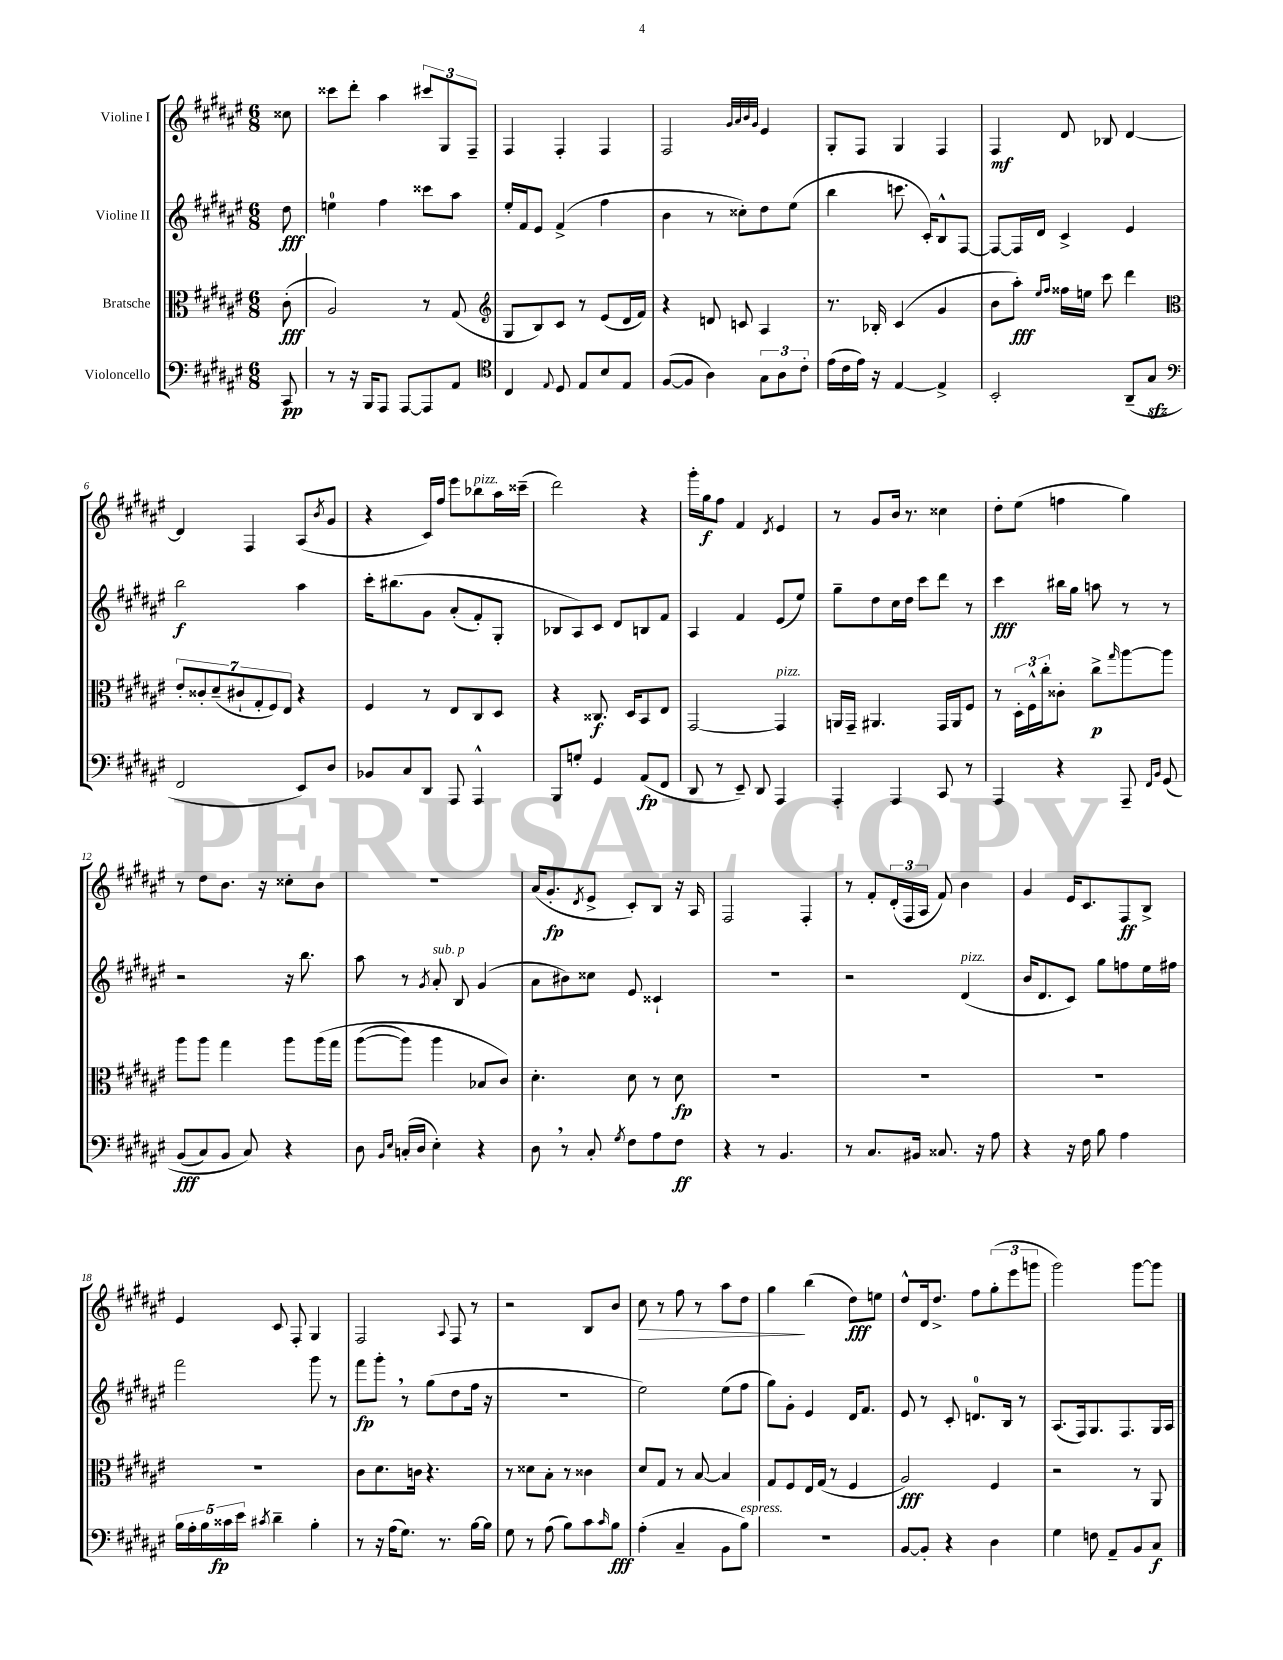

**kern	**dynam	**kern	**dynam	**kern	**dynam	**kern	**dynam
*part4	*part4	*part3	*part3	*part2	*part2	*part1	*part1
*staff4	*staff4	*staff3	*staff3	*staff2	*staff2	*staff1	*staff1
*I"Violoncello	*	*I"Bratsche	*	*I"Violine II	*	*I"Violine I	*
*clefF4	*	*clefC3	*	*clefG2	*	*clefG2	*
*k[f#c#g#d#a#e#]	*	*k[f#c#g#d#a#e#]	*	*k[f#c#g#d#a#e#]	*	*k[f#c#g#d#a#e#]	*
*M6/8	*	*M6/8	*	*M6/8	*	*M6/8	*
=	=	=	=	=	=	=	=
8CC#/	pp	(8c#'\	fff	8dd#\	fff	8cc##X\	.
=1	=1	=1	=1	=1	=1	=1	=1
8r	.	2A#/)	.	4een\	.	8ccc##X\L	.
16r	.	.	.	.	.	8ddd#'\J	.
16BBB/KL	.	.	.	.	.	.	.
8AAA#/J	.	.	.	4ff#\	.	4aa#\	.
[8AAA#/L	.	.	.	.	.	.	.
8AAA#/]	.	8r	.	8ccc##X\L	.	12ccc#X/L	.
.	.	.	.	.	.	12G#/	.
8AA#/J	.	(8G#/	.	8aa#\J	.	.	.
.	.	.	.	.	.	12F#~/J	.
=2	=2	=2	=2	=2	=2	=2	=2
*clefC4	*	*clefG2	*	*	*	*	*
4C#/	.	8G#/L	.	16ee#'/LL	.	4F#/	.
.	.	.	.	16f#/J	.	.	.
.	.	8B/)	.	8e#/J	.	.	.
8qqE#/	.	.	.	.	.	.	.
8D#/	.	8c#/J	.	(4f#^/	.	4F#'/	.
8E#/L	.	8r	.	.	.	.	.
8B/	.	(8e#/L	.	4ff#\	.	4F#/	.
8E#/J	.	16d#/L	.	.	.	.	.
.	.	16f#/JJ)	.	.	.	.	.
=3	=3	=3	=3	=3	=3	=3	=3
([8F#/L	.	4r	.	4b\	.	2F#/	.
8F#/J]	.	.	.	.	.	.	.
4A#\)	.	8dn/	.	8r	.	.	.
.	.	8cn/	.	8cc##X'\L)	.	.	.
.	.	.	.	.	.	32qqg#/LLL	.
.	.	.	.	.	.	32qqa#/	.
.	.	.	.	.	.	32qqb/	.
.	.	.	.	.	.	32qqg#/JJJ	.
12G#\L	.	4A#/	.	8dd#\	.	4e#/	.
12A#\	.	.	.	.	.	.	.
.	.	.	.	(8ee#\J	.	.	.
12c#'\J	.	.	.	.	.	.	.
=4	=4	=4	=4	=4	=4	=4	=4
(16e#\LL	.	8.r	.	4bb\	.	8G#'/L	.
16c#\	.	.	.	.	.	.	.
16e#\JJ)	.	.	.	.	.	8F#/J	.
16r	.	16B-X'/	.	.	.	.	.
[4E#/	.	(4c#/	.	8.cccn\	.	4G#/	.
.	.	.	.	16c#'/KL)	.	.	.
4E#^/]	.	4g#/	.	8B^^/	.	4F#/	.
.	.	.	.	[8F#/J	.	.	.
=5	=5	=5	=5	=5	=5	=5	=5
2BB'/	.	8b\L	.	8F#/L_	.	4F#/	mf
.	.	8aa#'\J)	fff	16F#/L]	.	.	.
.	.	.	.	16d#/JJ	.	.	.
.	.	16qqee#/LL	.	.	.	.	.
.	.	16qqff#/JJ	.	.	.	.	.
.	.	16ff##X\LL	.	4c#^/	.	8d#/	.
.	.	16een\JJ	.	.	.	.	.
.	.	8ccc#\	.	.	.	8B-X/	.
(8AA#~/L	.	4ddd#\	.	4e#/	.	[4d#/	.
8G#zz/J	.	.	.	.	.	.	.
!!LO:LB:g=z
=6	=6	=6	=6	=6	=6	=6	=6
*clefF4	*	*clefC3	*	*	*	*	*
2FF#/	.	14e#'/L	.	2bb\	f	4d#/]	.
.	.	14c##X'/	.	.	.	.	.
.	.	(14d#~/	.	.	.	.	.
.	.	14c#X`/	.	.	.	.	.
.	.	.	.	.	.	4F#/	.
.	.	14G#'/	.	.	.	.	.
.	.	14F#/)	.	.	.	.	.
.	.	14E#/J	.	.	.	.	.
8EE#/L)	.	4r	.	4aa#\	.	(8A#/L	.
.	.	.	.	.	.	8qb/	.
8D#/J	.	.	.	.	.	8g#/J	.
=7	=7	=7	=7	=7	=7	=7	=7
8BB-X/L	.	4F#/	.	16ccc#'\KL	.	4r	.
.	.	.	.	(8.bb#X\	.	.	.
8C#/	.	.	.	.	.	.	.
8DD#/J	.	8r	.	8g#\J	.	16c#/LL)	.
.	.	.	.	.	.	16ff#/JJ	.
8AAA#/	.	8E#/L	.	(8a#'/L	.	8eee#\L	.
!	!	!	!	!	!	!LO:TX:a:i:t=pizz.	!
4AAA#^^/	.	8C#/	.	8f#'/)	.	8bb-X\	.
.	.	8D#/J	.	8G#'/J	.	16aa#\L	.
.	.	.	.	.	.	(16ccc##X~\JJ	.
=8	=8	=8	=8	=8	=8	=8	=8
8BBB/L	.	4r	.	8B-X/L	.	2ddd#\)	.
8Gn'/J	.	.	.	8A#/)	.	.	.
4GG#/	.	8.C##X/	f	8c#/J	.	.	.
.	.	.	.	8d#/L	.	.	.
.	.	16D#/KL	.	.	.	.	.
(8AA#/L	fp	8BB/	.	8Bn/	.	4r	.
8FF#/J	.	8E#/J	.	8f#/J	.	.	.
=9	=9	=9	=9	=9	=9	=9	=9
8DD#/	.	[2GG#/	.	4A#/	.	16ggg#'\LL	.
.	.	.	.	.	.	16gg#\J	f
8r	.	.	.	.	.	8ff#\J	.
8EE#~/)	.	.	.	4f#/	.	4f#/	.
8DD#/	.	.	.	.	.	.	.
.	.	.	.	.	.	8qd#/	.
!	!	!LO:TX:a:i:t=pizz.	!	!	!	!	!
4AAA#/	.	4GG#/]	.	(8e#/L	.	4e#/	.
.	.	.	.	8ee#/J)	.	.	.
=10	=10	=10	=10	=10	=10	=10	=10
4AAA#'/	.	16AAn/LL	.	8gg#~\L	.	8r	.
.	.	16GG#~/JJ	.	.	.	.	.
.	.	4.AA#X/	.	8dd#\	.	8g#/L	.
4AAA#/	.	.	.	16cc#\L	.	16b/Jk	.
.	.	.	.	16dd#\JJ	.	8.r	.
.	.	.	.	8ccc#\L	.	.	.
8CC#/	.	16GG#/LL	.	8ddd#\J	.	4cc##X\	.
.	.	16AA#/J	.	.	.	.	.
8r	.	8F#/J	.	8r	.	.	.
=11	=11	=11	=11	=11	=11	=11	=11
4AAA#/	.	8r	.	4ccc#\	fff	8dd#'\L	.
.	.	24D#'\LL	.	.	.	(8ee#\J	.
.	.	24F#^^\	.	.	.	.	.
.	.	24cc#'\J	.	.	.	.	.
4r	.	8c##X'\J	.	16bb#X\LL	.	4ffn\	.
.	.	.	.	16gg#\JJ	.	.	.
.	.	8cc#^\L	p	8aan\	.	.	.
.	.	16qqgg#/	.	.	.	.	.
8AAA#~/	.	[8aa#\	.	8r	.	4gg#\)	.
16qqFF#/LL	.	.	.	.	.	.	.
16qqBB/JJ	.	.	.	.	.	.	.
(8GG#/	.	8aa#\J]	.	8r	.	.	.
!!LO:LB:g=z
=12	=12	=12	=12	=12	=12	=12	=12
(8BB/L	fff	8aa#\L	.	2r	.	8r	.
8C#/)	.	8aa#\J	.	.	.	8dd#\L	.
8BB/J	.	4gg#\	.	.	.	8.b\J	.
8C#/)	.	.	.	.	.	.	.
.	.	.	.	.	.	16r	.
4r	.	8aa#\L	.	16r	.	8cc##X'\L	.
.	.	.	.	8.bb\	.	.	.
.	.	(16aa#\L	.	.	.	8b\J	.
.	.	16gg#\JJ	.	.	.	.	.
=13	=13	=13	=13	=13	=13	=13	=13
8D#\	.	([8aa#\L	.	8aa#\	.	2.r	.
16qqBB/LL	.	.	.	.	.	.	.
16qqE#/JJ	.	.	.	.	.	.	.
(16Cn'/LL	.	8aa#\J])	.	8r	.	.	.
16D#/JJ	.	.	.	.	.	.	.
.	.	.	.	8qg#/	.	.	.
!	!	!	!	!LO:TX:a:i:t=sub. p	!	!	!
4E#'\)	.	4aa#\	.	8a#'/	.	.	.
.	.	.	.	8B/	.	.	.
4r	.	8B-X/L	.	(4g#/	.	.	.
.	.	8c#/J)	.	.	.	.	.
=14	=14	=14	=14	=14	=14	=14	=14
8D#,\	.	4.d#'\	.	8a#\L	.	(16a#/KL	.
.	.	.	.	.	.	8.g#'/	fp
8r	.	.	.	8b#X\)	.	.	.
.	.	.	.	.	.	8qd#/	.
8C#'/	.	.	.	8cc##X\J	.	8e#^/J	.
8qG#/	.	.	.	.	.	.	.
8F#\L	.	8d#\	.	8e#/	.	8c#'/L)	.
8A#\	.	8r	.	4c##X`/	.	8B/J	.
8F#\J	ff	8d#\	fp	.	.	16r	.
.	.	.	.	.	.	16A#/	.
=15	=15	=15	=15	=15	=15	=15	=15
4r	.	2.r	.	2.r	.	2F#/	.
8r	.	.	.	.	.	.	.
4.BB/	.	.	.	.	.	.	.
.	.	.	.	.	.	4F#'/	.
=16	=16	=16	=16	=16	=16	=16	=16
8r	.	2.r	.	2r	.	8r	.
8.C#/L	.	.	.	.	.	8f#'/L	.
.	.	.	.	.	.	(24d#'/L	.
.	.	.	.	.	.	24F#/	.
16BB#X/Jk	.	.	.	.	.	.	.
.	.	.	.	.	.	24A#/JJ	.
8.C##X/	.	.	.	.	.	8f#/)	.
!	!	!	!	!LO:TX:a:i:t=pizz.	!	!	!
.	.	.	.	(4d#/	.	4b\	.
16r	.	.	.	.	.	.	.
8A#\	.	.	.	.	.	.	.
=17	=17	=17	=17	=17	=17	=17	=17
4r	.	2.r	.	16b/KL	.	4g#/	.
.	.	.	.	8.d#/	.	.	.
16r	.	.	.	8c#/J)	.	16e#/KL	.
16F#\	.	.	.	.	.	8.c#/	.
8B\	.	.	.	8gg#\L	.	.	.
4A#\	.	.	.	8ffn\	.	8F#/	ff
.	.	.	.	16ee#\L	.	8B^/J	.
.	.	.	.	16ff#X\JJ	.	.	.
!!LO:LB:g=z
=18	=18	=18	=18	=18	=18	=18	=18
20B\LL	.	2.r	.	2fff#\	.	4e#/	.
20A#'\	.	.	.	.	.	.	.
20B\	.	.	.	.	.	.	.
20c##X\	fp	.	.	.	.	.	.
20e#\JJ	.	.	.	.	.	.	.
8qc#X/	.	.	.	.	.	.	.
4d#~\	.	.	.	.	.	8c#/	.
.	.	.	.	.	.	8F#'/	.
4B'\	.	.	.	8ggg#\	.	4G#/	.
.	.	.	.	8r	.	.	.
=19	=19	=19	=19	=19	=19	=19	=19
8r	.	8c#\L	.	8fff#\L	fp	2F#/	.
16r	.	8.d#\	.	8ggg#',\J	.	.	.
(16A#\KL	.	.	.	.	.	.	.
8.G#\J)	.	.	.	8r	.	.	.
.	.	16cn\Jk	.	.	.	.	.
.	.	4.r	.	(8gg#\L	.	.	.
8.r	.	.	.	.	.	.	.
.	.	.	.	.	.	8qqA#/	.
.	.	.	.	8dd#\	.	8F#/	.
[16B\LL	.	.	.	16ff#\Jk	.	8r	.
16B\JJ]	.	.	.	16r	.	.	.
=20	=20	=20	=20	=20	=20	=20	=20
8G#\	.	8r	.	2.r	.	2r	.
8r	.	8d##X\L	.	.	.	.	.
(8A#\	.	8B'\J	.	.	.	.	.
8B\L)	.	8r	.	.	.	.	.
8c#\	.	4c##X\	.	.	.	8B/L	.
16qqc#/	.	.	.	.	.	.	.
8B\J	fff	.	.	.	.	8b/J	.
=21	=21	=21	=21	=21	=21	=21	=21
!	!	!	!	!	!	!	!LO:HP:b
(4A#'\	.	8d#/L	.	2ee#\)	.	8cc#\	>
.	.	8G#/J	.	.	.	8r	.
4C#~/	.	8r	.	.	.	8ff#\	.
.	.	[8B/	.	.	.	8r	.
8BB\L	.	4B/]	.	(8ee#\L	.	8aa#\L	.
!LO:TX:a:i:t=espress.	!	!	!	!	!	!	!
8B\J)	.	.	.	8ff#\J	.	8dd#\J	.
=22	=22	=22	=22	=22	=22	=22	=22
2.r	.	8G#/L	.	8gg#\L)	.	4gg#\	.
.	.	8F#/	.	8g#'\J	.	.	.
.	.	16E#/L	.	4e#/	.	(4bb\	]
.	.	(16G#/JJ	.	.	.	.	.
.	.	8r	.	.	.	.	.
.	.	4F#/	.	16d#/KL	.	8dd#\L)	fff
.	.	.	.	8.f#/J	.	.	.
.	.	.	.	.	.	8een\J	.
=23	=23	=23	=23	=23	=23	=23	=23
[8BB/L	.	2A#/)	fff	8e#/	.	8dd#^^/L	.
8BB'/J]	.	.	.	8r	.	16d#/k	.
.	.	.	.	.	.	8.dd#^/J	.
4r	.	.	.	8c#'/	.	.	.
.	.	.	.	8.dn/L	.	8ff#\L	.
4D#\	.	4F#/	.	.	.	(12gg#'\	.
.	.	.	.	16B/Jk	.	.	.
.	.	.	.	.	.	12eee#\	.
.	.	.	.	8r	.	.	.
.	.	.	.	.	.	12gggn\J	.
=24	=24	=24	=24	=24	=24	=24	=24
4G#\	.	2r	.	(8.A#/L	.	2ggg#\)	.
.	.	.	.	16F#/k)	.	.	.
8Fn\	.	.	.	8.G#/	.	.	.
8AA#~/L	.	.	.	.	.	.	.
.	.	.	.	8.F#/	.	.	.
8BB/	.	8r	.	.	.	[8ggg#\L	.
8C#/J	f	8AA#/	.	16G#/L	.	8ggg#\J]	.
.	.	.	.	16A#/JJ	.	.	.
==	==	==	==	==	==	==	==
*-	*-	*-	*-	*-	*-	*-	*-
